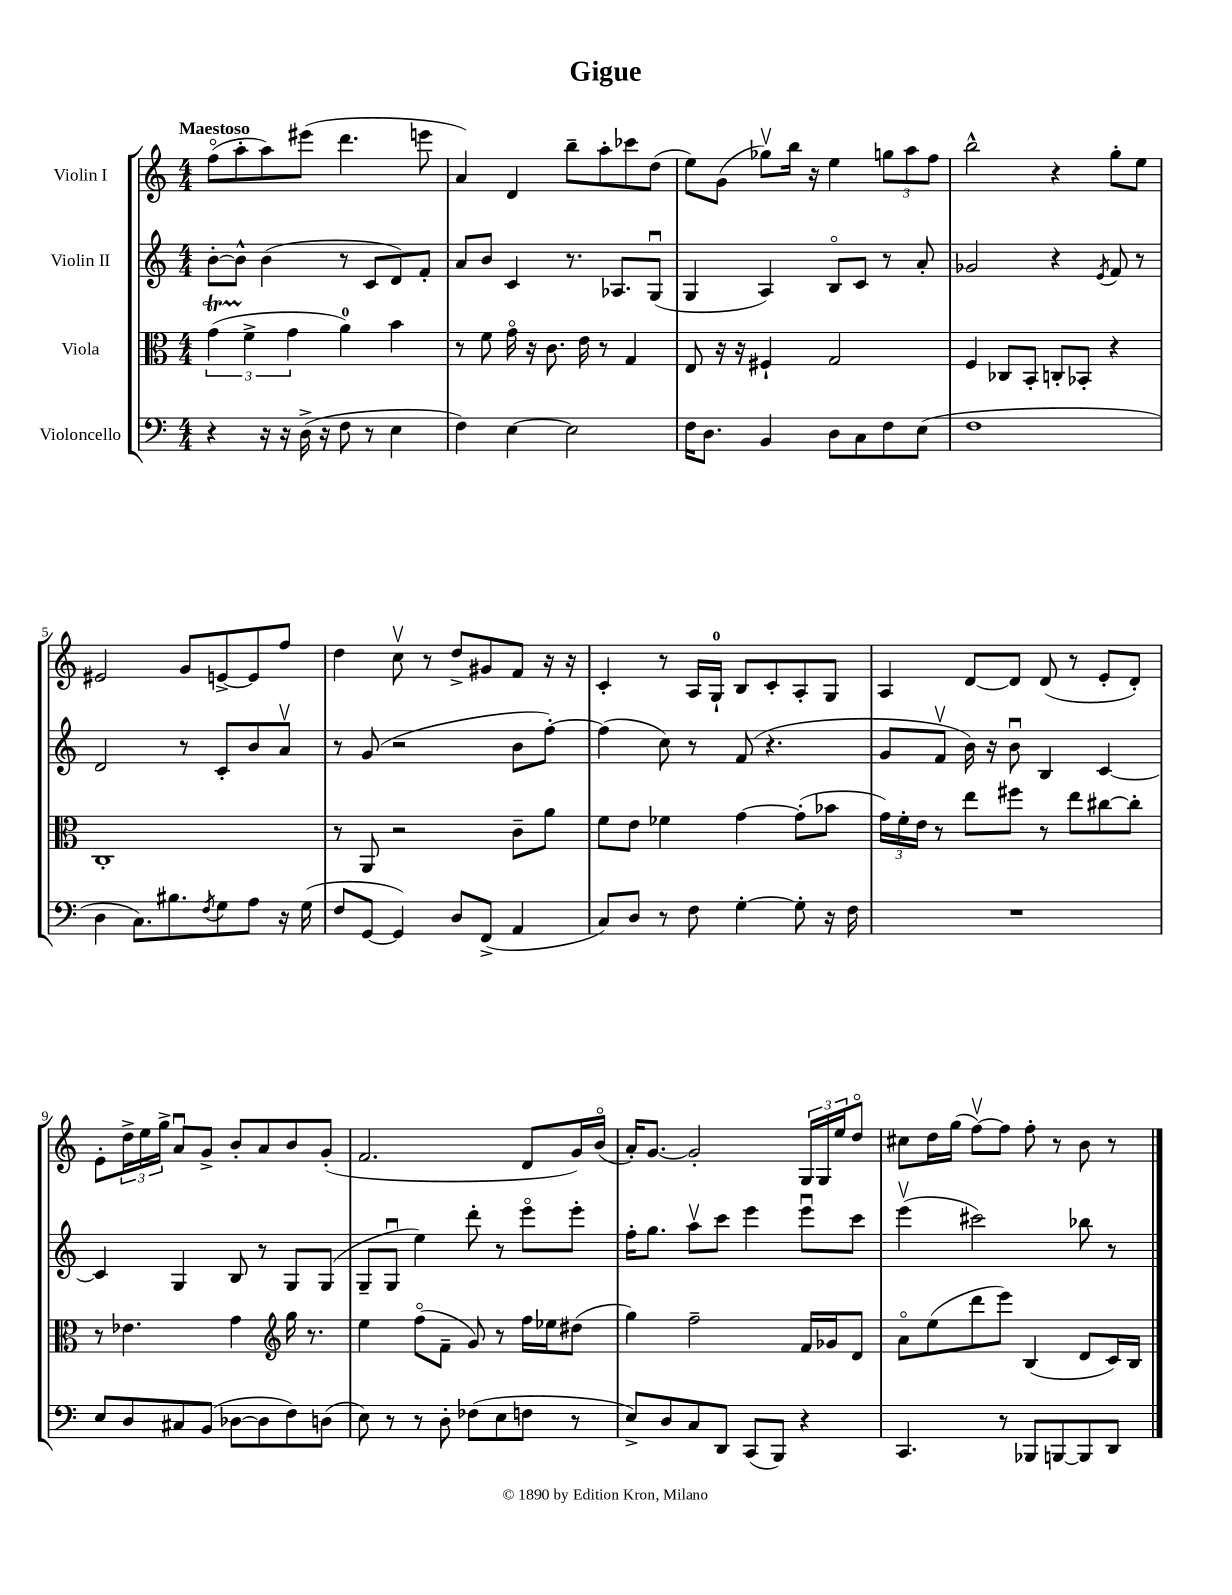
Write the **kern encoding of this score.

**kern	**kern	**kern	**kern
*staff4	*staff3	*staff2	*staff1
*clefF4	*clefC3	*clefG2	*clefG2
*k[]	*k[]	*k[]	*k[]
*M4/4	*M4/4	*M4/4	*M4/4
4r	(6g	[8b'	(8ffo
.	.	8b^^]	8aa'
.	6f^	.	.
16r	.	(4b	8aa)
16r	.	.	.
.	6g	.	.
(16D^	.	.	(8eee#
16r	.	.	.
8F	4a)	8r	4.ddd
8r	.	8c	.
4E	4b	8d)	.
.	.	8f'	8eee
=	=	=	=
4F)	8r	8a	4a)
.	8f	8b	.
[4E	16go	4c	4d
.	16r	.	.
.	8.c	.	.
2E]	.	8.r	8bb~
.	16e	.	.
.	8r	.	8aa'
.	.	8.A-	.
.	4G	.	8ccc-
.	.	(8Gu	(8dd
=	=	=	=
16F	8E	4G	8ee)
8.D	.	.	.
.	16r	.	(8g
.	16r	.	.
4BB	4F#`	4A)	8gg-v)
.	.	.	16bb
.	.	.	16r
8D	2G	8Bo	4ee
8C	.	8c	.
8F	.	8r	12gg
.	.	.	12aa
(8E	.	8a'	.
.	.	.	12ff
=	=	=	=
1F	4F	2g-	2bb^^
.	8C-	.	.
.	8BB'	.	.
.	8C'	4r	4r
.	8BB-'	.	.
.	.	8qe	.
.	4r	8f	8gg'
.	.	8r	8ee
=	=	=	=
4D	1C'	2d	2e#
8.C)	.	.	.
8.B#	.	.	.
.	.	8r	8g
8qF	.	.	.
8G	.	8c'	[8e^
8A	.	8b	8e]
16r	.	8av	8ff
(16G	.	.	.
=	=	=	=
8F	8r	8r	4dd
[8GG	8AA	(8g	.
4GG])	2r	2r	8ccv
.	.	.	8r
8D	.	.	8dd^
(8FF^	.	.	8g#
4AA	8c~	8b	8f
.	8a	[8ff')	16r
.	.	.	16r
=	=	=	=
8C)	8f	(4ff]	4c'
8D	8e	.	.
8r	4f-	8cc)	8r
8F	.	8r	16A
.	.	.	16G`
[4G'	[4g	(8f	8B
.	.	4.r	8c'
8G']	(8g']	.	8A'
16r	8b-	.	8G
16F	.	.	.
=	=	=	=
1r	24g)	8g	4A
.	24f'	.	.
.	24e	.	.
.	8r	8fv	.
.	8ee	16b)	[8d
.	.	16r	.
.	8ff#	8bu	8d]
.	8r	4B	(8d
.	8ee	.	8r
.	[8cc#	[4c	8e'
.	8cc#']	.	8d')
=	=	=	=
8E	8r	4c]	8e'
8D	4.e-	.	24dd^
.	.	.	24ee
.	.	.	24gg^
8C#	.	4G	8au
(8BB	.	.	8g^
[8D-	4g	8B	8b'
8D-]	.	8r	8a
*	*clefG2	*	*
8F)	16gg	8G	8b
.	8.r	.	.
(8D	.	(8G	(8g'
=	=	=	=
8E)	4ee	8G~	2.f
8r	.	8Gu	.
8r	(8ffo	4ee)	.
8D'	8f~	.	.
(8F-	8g)	8ddd'	.
8E	8r	8r	.
8F	16ff	8eeeo	8d
.	16ee-	.	.
8r	(8dd#	8eee'	16g)
.	.	.	(16bo
=	=	=	=
8E^)	4gg)	16ff'	16a')
.	.	8.gg	[8.g
8D	.	.	.
8C	2ff~	8aav	2g']
8DD	.	8ccc	.
(8CC	.	4eee	.
8BBB)	.	.	.
4r	16f	8eeeu	24G
.	.	.	24G
.	16g-	.	.
.	.	.	24ee
.	8d	8ccc	8ddo
=	=	=	=
4.CC	8ao	(4eeev	8cc#
.	(8ee	.	16dd
.	.	.	(16gg
.	8ddd	2ccc#)	[8ffv)
8r	8eee)	.	8ff]
8BBB-	(4B	.	8ff'
[8BBB	.	.	8r
8BBB]	8d	8bb-	8b
8DD	16c)	8r	8r
.	16B	.	.
==	==	==	==
*-	*-	*-	*-
